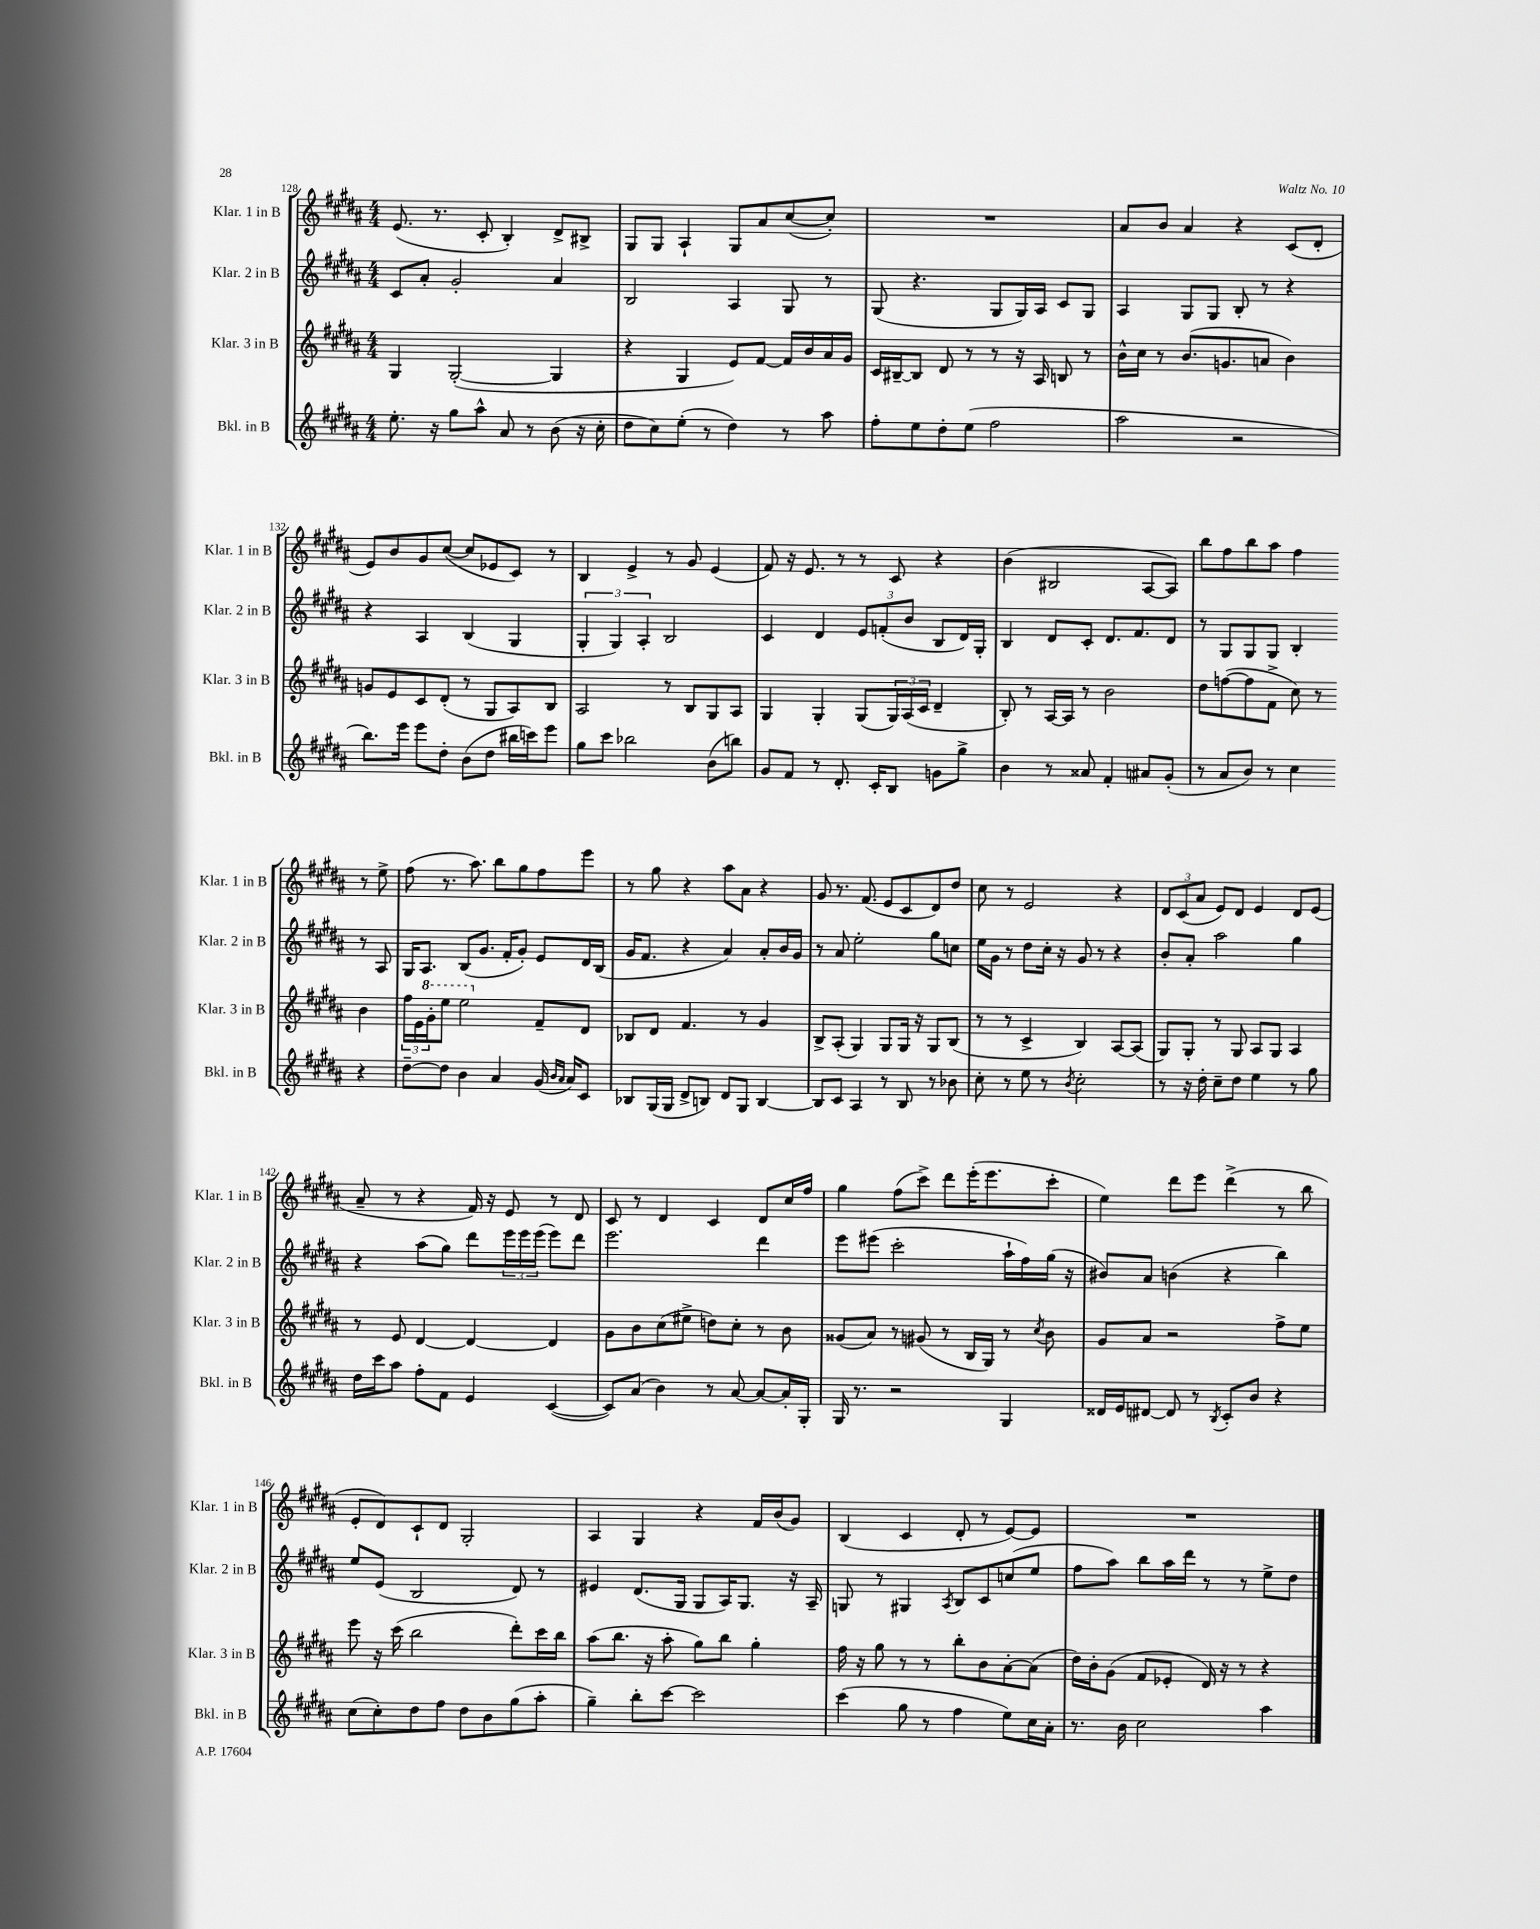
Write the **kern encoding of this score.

**kern	**kern	**kern	**kern
*staff4	*staff3	*staff2	*staff1
*clefG2	*clefG2	*clefG2	*clefG2
*k[f#c#g#d#a#]	*k[f#c#g#d#a#]	*k[f#c#g#d#a#]	*k[f#c#g#d#a#]
*M4/4	*M4/4	*M4/4	*M4/4
8.ee'	4G#	8c#	(8.e
.	.	8a#'	.
16r	.	.	8.r
8gg#	([2G#'	2g#'	.
8aa#^^	.	.	8c#'
8a#	.	.	4B')
8r	.	.	.
(8b	4G#]	4a#	8d#^
16r	.	.	8B#^
16cc#'	.	.	.
=	=	=	=
8dd#	4r	2B	8G#
8cc#)	.	.	8G#
(8ee'	4G#	.	4A#`
8r	.	.	.
4dd#)	8e)	4A#	8G#
.	[8f#	.	8a#
8r	16f#]	8G#	([8cc#
.	16b	.	.
8aa#	16a#	8r	8cc#'])
.	16g#	.	.
=	=	=	=
8ff#'	16c#	(8G#	1r
.	[16B#~	.	.
8ee	8B#]	4.r	.
8dd#'	8d#	.	.
(8ee	8r	.	.
2ff#	8r	8G#	.
.	16r	16G#)	.
.	16A#	16A#	.
.	8B	8c#	.
.	8r	8G#	.
=	=	=	=
2aa#	16b^^	4A#	8a#
.	16cc#	.	.
.	8r	.	8b
.	(8.b	8G#	4a#
.	.	8G#	.
.	8.g	.	.
2r	.	8B'	4r
.	8a	8r	.
.	4b)	4r	(8c#
.	.	.	8d#'
=	=	=	=
8.bb)	8g	4r	8e)
.	8e	.	8b
16eee	.	.	.
8eee	8c#	4A#	8g#
8dd#'	(8d#'	.	([8cc#
(8b	8r	(4B	8cc#]
8dd#	8G#	.	8e-
16bb#	8A#)	4G#	8c#)
16ccc)	.	.	.
8eee	8B	.	8r
=	=	=	=
8gg#	2A#	6G#'	4B
8ccc#	.	.	.
.	.	6G#)	.
2bb-	.	.	4e^
.	.	6A#'	.
.	8r	2B	8r
.	8B	.	8g#
(8b	8G#	.	(4e
8bb)	8A#	.	.
=	=	=	=
8g#	4G#	4c#	8f#)
8f#	.	.	16r
.	.	.	8.e
8r	4G#'	4d#	.
8.d#'	.	.	8r
.	(8G#	12e	8r
16c#'	.	.	.
.	.	(12f'	.
8B	24G#)	.	8c#
.	(24A#	12b	.
.	24c#	.	.
8g	4d#~	8B	4r
8gg#^	.	16d#)	.
.	.	16G#'	.
=	=	=	=
4b	8B')	4B	(4b
.	8r	.	.
8r	[16A#	8d#	2B#
.	16A#]	.	.
8a##	8r	8c#'	.
4f#'	2b	8.d#	.
.	.	8.f#	.
8a#	.	.	[8A#
(8g#'	.	8d#	8A#])
=	=	=	=
8r	8dd#	8r	8bb
8a#	([8ff	8G#	8ff#
8b)	8ff]	8G#	8bb
8r	8f#^	8G#	8aa#
4cc#	8cc#)	4B'	4ff#
.	8r	.	.
4r	4b	8r	8r
.	.	8A#	8ee^
=	=	=	=
[8dd#~	24ff#	16G#	(8ff#
.	24e	.	.
.	.	8.A#	.
.	24gg#'	.	.
8dd#]	8eee	.	8.r
4b	2eee	(8B	.
.	.	.	8.aa#)
.	.	8.g#	.
4a#	.	.	8bb
.	.	16f#'	.
.	.	8g#')	8gg#
(16g#	8f#~	8e	8ff#
16qqb	.	.	.
16qqa#	.	.	.
16a#)	.	.	.
8c#	8d#	16d#	8eee
.	.	(16B	.
=	=	=	=
8B-	8B-	16g#	8r
.	.	8.f#	.
(16G#	8d#	.	8gg#
16G#	.	.	.
8d#^	4.f#	4r	4r
8B)	.	.	.
8d#	.	4a#)	8aa#
8G#	8r	.	8a#
[4B	4g#	8a#'	4r
.	.	16b	.
.	.	16g#	.
=	=	=	=
8B]	8B^	8r	8g#
8c#	(8A#'	8a#	8.r
4A#	4G#)	2ee'	.
.	.	.	(8.f#
8r	8G#	.	8e
8B	16G#	.	8c#
.	16r	.	.
8r	8G#	8gg#	8d#)
8b-	(8B	8cc	8dd#
=	=	=	=
8cc#'	8r	16ee	8cc#
.	.	16g#	.
8r	8r	8r	8r
8ee	4c#^	8dd#	2e
8r	.	16cc#'	.
.	.	16r	.
8qb	.	.	.
2cc#'	4B)	8g#	.
.	.	8r	.
.	[8A#	4r	4r
.	(8A#]	.	.
=	=	=	=
8r	8G#)	8b'	12d#
.	.	.	(12c#
16r	8G#'	8a#'	.
.	.	.	12a#
16dd#'	.	.	.
8cc#~	8r	2aa#	8e)
8dd#	8G#	.	8d#
4ee	8A#	.	4e
.	8G#	.	.
8r	4A#	4gg#	8d#
8gg#	.	.	(8e
=	=	=	=
16dd#	8r	4r	8a#~
16ccc#	.	.	.
8aa#	8e	.	8r
8ff#'	[4d#	(8aa#	4r
8f#	.	8gg#)	.
4e	4d#_	8ddd#	16f#)
.	.	.	16r
.	.	24eee	8e
.	.	24eee	.
.	.	(24eee	.
([4c#	4d#]	8eee)	8r
.	.	8ddd#	8d#
=	=	=	=
8c#])	8g#	2.eee	8c#
(8a#	8b	.	8r
4b)	(8cc#	.	4d#
.	8ee#^	.	.
8r	8dd)	.	4c#
[8a#	8cc#'	.	.
8a#_	8r	4ddd#	8d#
16a#']	8b	.	16cc#
16G#'	.	.	16ff#
=	=	=	=
16G#	(8g##	8eee	4gg#
8.r	.	.	.
.	8a#)	(8eee#	.
2r	8r	2ccc#'	(8ff#
.	(8g#	.	8ccc#^)
.	8r	.	8ddd#
.	16B	.	(16eee'
.	16G#)	.	8.eee
4G#	8r	16aa#`	.
.	.	16ff#)	.
.	8qcc#	.	.
.	8b	(16gg#	8ccc#'
.	.	16r	.
=	=	=	=
16d##	8g#	8b#)	4ee)
16e	.	.	.
[8d#	8a#	8a#	.
8d#]	2r	(4b	8ddd#
8r	.	.	8eee
8qB	.	.	.
8c#'	.	4r	(4ddd#^
8b	.	.	.
4r	8ff#^	4bb)	8r
.	8ee	.	8bb
=	=	=	=
(8cc#	8eee	8ee	8e'
8cc#')	16r	(8e	8d#)
.	(16ccc#	.	.
8dd#	2bb	2B	8c#`
8ff#	.	.	8d#
8dd#	.	.	2G#'
8b	.	.	.
(8gg#	8ddd#')	8d#)	.
8aa#'	16ccc#	8r	.
.	16bb	.	.
=	=	=	=
4gg#~)	(8aa#	4e#	4A#
.	8.bb	.	.
8bb'	.	(8.d#	4G#
.	16r	.	.
[8ccc#	8aa#'	.	.
.	.	16G#	.
2ccc#]	8gg#)	8G#	4r
.	8bb	16A#)	.
.	.	8.G#	.
.	4gg#'	.	16f#
.	.	.	(16b
.	.	16r	8g#)
.	.	16A#~	.
=	=	=	=
(4ccc#	16ff#	8G	(4B
.	16r	.	.
.	8gg#	8r	.
8gg#	8r	4G#	4c#
8r	8r	.	.
.	.	8qA#	.
4ff#	8bb'	8B	8d#'
.	8b	8c#	8r
8ee)	[8a#'	(8cc	[8e)
16cc#	(8a#]	8ee	8e]
16a#'	.	.	.
=	=	=	=
8.r	16dd#)	8ff#	1r
.	16b'	.	.
.	(8g#	8aa#)	.
16b	.	.	.
2cc#	8f#	8bb	.
.	8e-'	16aa#	.
.	.	16ddd#	.
.	16d#)	8r	.
.	16r	.	.
.	8r	8r	.
4aa#	4r	8ee^	.
.	.	8dd#	.
==	==	==	==
*-	*-	*-	*-
